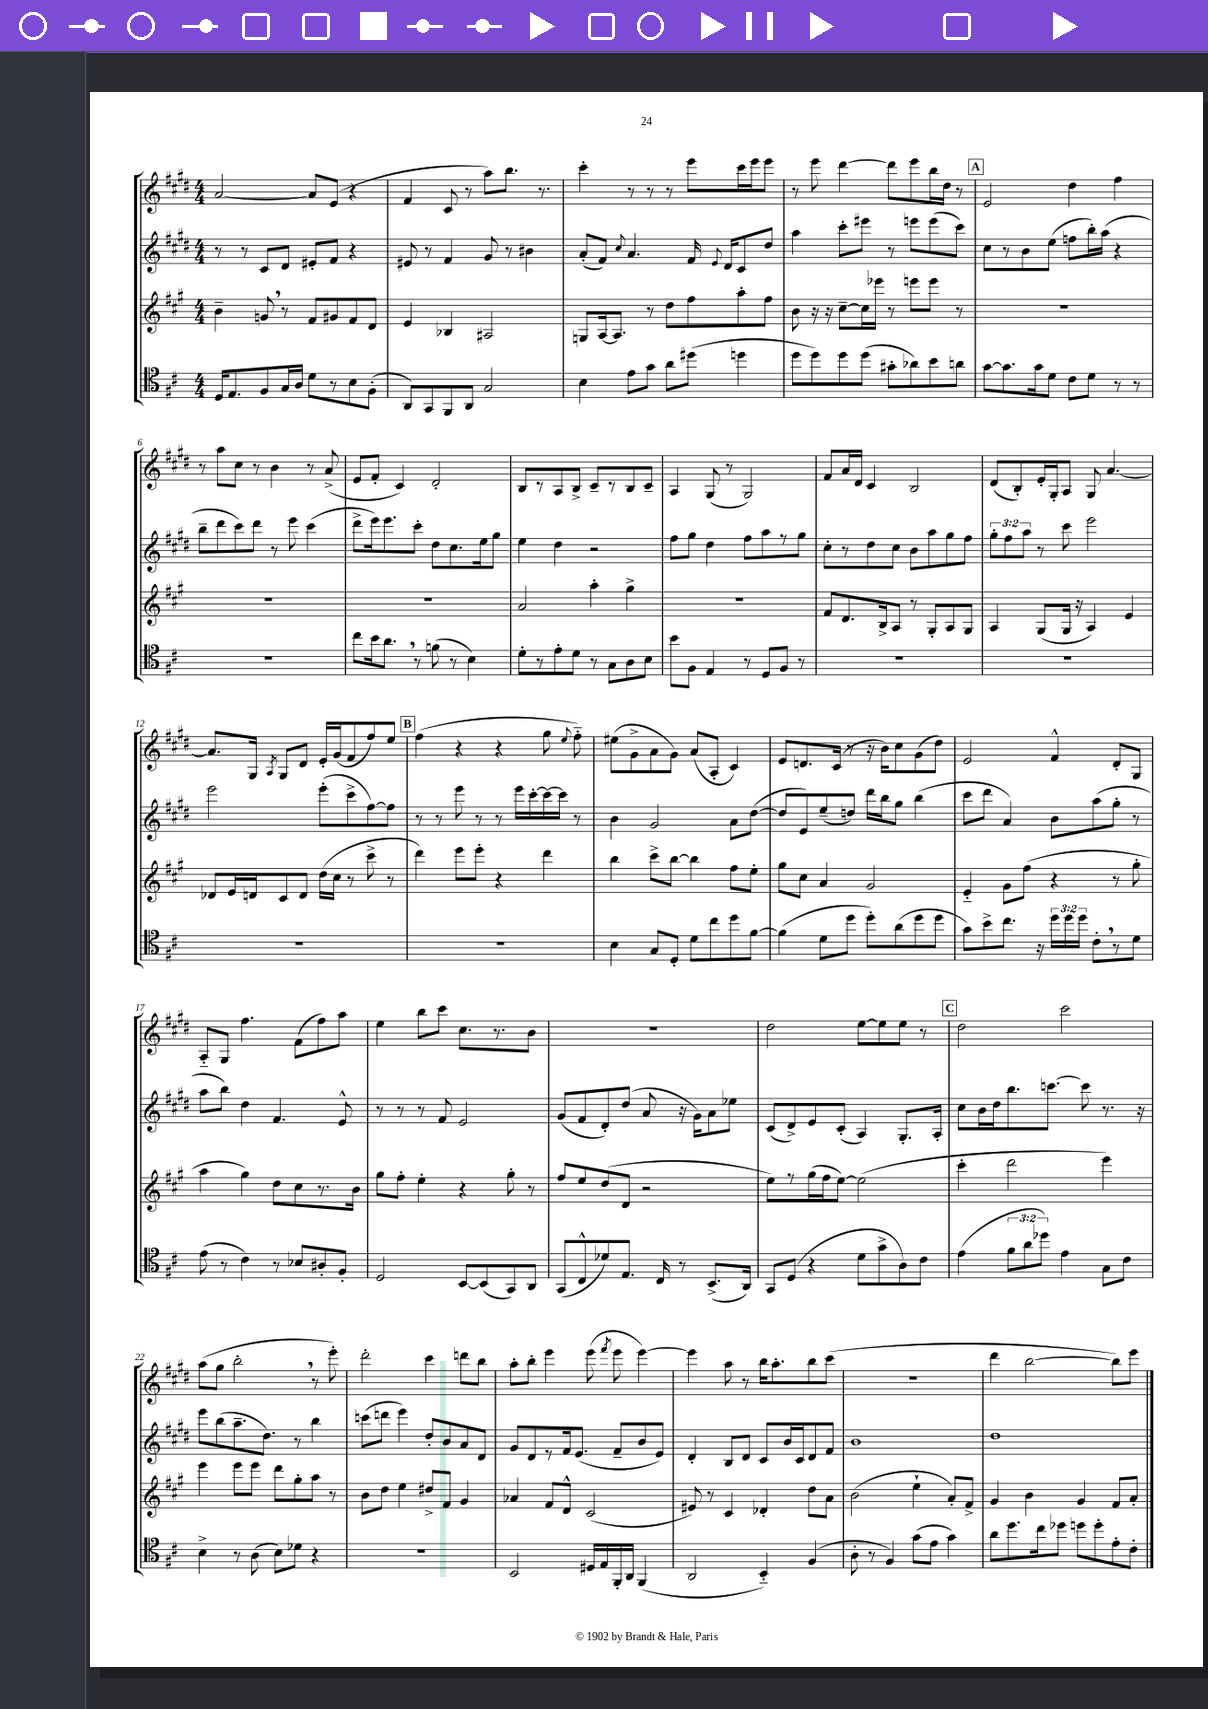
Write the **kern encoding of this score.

**kern	**kern	**kern	**kern
*staff4	*staff3	*staff2	*staff1
*clefC4	*clefG2	*clefG2	*clefG2
*k[f#c#]	*k[f#c#g#]	*k[f#c#g#d#]	*k[f#c#g#d#]
*M4/4	*M4/4	*M4/4	*M4/4
16D	4b~	8r	[2a
8.E	.	.	.
.	.	8r	.
8F#	8g	8c#	.
16G	8r	8d#	.
16A	.	.	.
8d	8f#	8e#'	8a]
8r	8g#	8f#	(8e
8B	8f#	4r	4r
(8F#'	8d	.	.
=	=	=	=
8AA)	4e	8e#	4f#
8GG	.	8r	.
8FF#	4B-	4f#	8c#
8AA	.	.	8r
2G	2A#	8g#	8aa)
.	.	8r	8.bb
.	.	4b#	.
.	.	.	8.r
=	=	=	=
4B	8G	(8a'	4ccc#'
.	[16A	8f#)	.
.	8.A]	.	.
.	.	8qqcc#	.
8e	.	4.a	8r
8g	8r	.	8r
8a	8dd	.	8r
(8dd#	8ff#	16f#	8eee
.	.	8qqe	.
.	.	16d#	.
4dd	8aa'	8c#	16ccc#
.	.	.	16eee
.	8ff#	8dd#	8eee
=	=	=	=
8dd	8b	4aa	8r
8dd)	16r	.	8eee
.	16r	.	.
8dd	[8cc#~	8ccc#'	[4ddd#
(8dd	16cc#]	8eee#	.
.	16eee-	.	.
8g#'	8r	8r	8ddd#]
8a-)	8eee	8eee	8eee
8b	8eee	(8eee	16bb
.	.	.	16dd#
8a	8r	8ccc#)	8r
=	=	=	=
[8g	1r	8cc#	2e
8.g]	.	8r	.
.	.	8b	.
16g	.	.	.
8d	.	(8ee	.
8c#	.	8ff	4dd#
8d	.	16bb')	.
.	.	(16aa	.
8r	.	4r	4ff#
8r	.	.	.
=	=	=	=
1r	1r	8bb~	8r
.	.	8ddd#	8aa
.	.	8ccc#)	8cc#
.	.	8ddd#	8r
.	.	8r	4b
.	.	8eee	.
.	.	(4ccc#	8r
.	.	.	(8a^
=	=	=	=
8cc#	1r	8ddd#^	8e
16b	.	16eee)	8f#'
8.a	.	8.eee	.
.	.	.	4c#)
8r	.	8ccc#'	.
(8f	.	8dd#	2d#'
8r	.	8.cc#	.
4B)	.	.	.
.	.	16ee	.
.	.	8gg#	.
=	=	=	=
8d'	2a	4ee	8B
8r	.	.	8r
8e'	.	4dd#	8A
8d	.	.	8B^
8r	4aa'	2r	8c#~
8G	.	.	8r
8A	4gg#^	.	8B
8B	.	.	8c#~
=	=	=	=
8b	1r	8ff#	4A
8F#	.	8gg#	.
4E	.	4dd#	(8G#
.	.	.	8r
8r	.	8ff#	2G#)
8D	.	8aa	.
8F#	.	8r	.
8r	.	8gg#	.
=	=	=	=
1r	8f#	8cc#'	8f#
.	8.d	8r	16a
.	.	.	16d#
.	.	8dd#	4c#
.	16B^	.	.
.	8A	8cc#	.
.	8r	8b	2B
.	8G#'	8aa	.
.	8A	8gg#	.
.	8G#	8ff#	.
=	=	=	=
1r	4A	12gg#'	(8d#
.	.	12ff#	.
.	.	.	8B')
.	.	12aa	.
.	(8G#	8r	16e'
.	.	.	16G#'
.	16G#	8ccc#	8A
.	16r	.	.
.	4A)	2eee	8G#
.	.	.	[4.a
.	4e	.	.
=	=	=	=
1r	8d-	2eee	8.a]
.	16e	.	.
.	16d	.	16G#
.	.	.	8qA
.	8c#	.	8G#
.	8d	.	8d#
.	(16dd	(8eee'	16e'
.	16cc#	.	(16g#
.	8r	8ccc#^	8f#
.	8ccc#^	[8ff#)	8ff#)
.	8r	8ff#]	8ee
=	=	=	=
1r	4ddd)	8r	(4ff#
.	.	8r	.
.	8eee	8eee	4r
.	8eee'	8r	.
.	4r	8r	4r
.	.	16eee	.
.	.	[16ccc#'	.
.	4ddd	16ccc#_	8gg#
.	.	16ccc#]	.
.	.	.	8qqee
.	.	8r	8ff#'~)
=	=	=	=
4B	4bb	4b	(8ee#
.	.	.	8g#^
8G	8ccc#^	2g#	8a
8D'	[8bb	.	8g#)
8d	4bb]	.	(8a
8cc#	.	.	8A'
8dd	8ff#	8a	4c#)
[8f#	8ee'	([8dd#	.
=	=	=	=
(4f#]	8gg#	8dd#]	8e
.	8cc#	8e)	8.d
8d	4a	(8ee~	.
.	.	.	(16c#
8dd	.	8dd)	8r
8dd')	2g#	16ddd#	16r
.	.	16bb	16b)
(8a	.	8gg#	8cc#
8dd	.	(4bb	(8g#
8dd	.	.	8dd#)
=	=	=	=
8g)	4e'~	8ccc#	2e
8b^	.	8ddd#	.
8.cc#	8g#	4a)	.
.	(8ff#	.	.
16r	.	.	.
24dd	4r	8b	4f#^^
24dd	.	.	.
24dd	.	.	.
8c#'	.	(8aa	.
8r	8r	8gg#'	8d#'
8d	8gg#'	8r	8G#
=	=	=	=
(8e	4aa	8aa	8A'~
8r	.	8bb)	8G#
4c#)	4gg#)	4dd#	4.ff#
8r	8dd	4.f#	.
8B-	8cc#	.	(8f#
8A#'	8.r	.	8ff#)
8F#'	.	8e^^	8aa
.	16b	.	.
=	=	=	=
2D	8gg#	8r	4ee
.	8ff#'	8r	.
.	4ee'	8r	8bb
.	.	8f#	8ccc#
[8BB	4r	2e	8.cc#
(8BB]	.	.	.
.	.	.	8.r
8GG)	8gg#'	.	.
8AA	8r	.	8b
=	=	=	=
(8GG	8ff#	(8g#	1r
8C#^^	8ee	8f#	.
8d-)	(8dd	8d#')	.
8.E	8d	(8dd#	.
.	2r	8a	.
16C#	.	.	.
8r	.	16r	.
.	.	16g#)	.
(8.BB^	.	8a	.
.	.	8ee-	.
16AA)	.	.	.
=	=	=	=
8GG	8ee)	(8c#	2dd#
(8D	8r	8d#^)	.
4r	(16gg#	8e	.
.	16ff#	.	.
.	[8ee)	(8c#'	.
8d	(2ee]	4A)	[8ee
8g^	.	.	8ee]
8A)	.	8.G#'	8ee
8c#	.	.	8r
.	.	16A'	.
=	=	=	=
(4e	4ccc#'	8cc#	2dd#
.	.	16b	.
.	.	16dd#	.
12f#	2ddd	8.bb	.
12a	.	.	.
12dd-)	.	.	.
.	.	[8.ccc	.
4e	.	.	2ccc#
.	.	8ccc]	.
8G	4eee)	8.r	.
8c#	.	.	.
.	.	16r	.
=	=	=	=
4B^	4eee	8eee	(8aa
.	.	(8bb	8gg#
8r	8eee	8.aa~	2bb'
(8A	8eee	.	.
.	.	8.dd#)	.
8B)	8ddd	.	.
8d-	8gg#'	8r	.
4r	8aa	4bb	8r
.	8r	.	8eee')
=	=	=	=
1r	8b	(8ccc	2ddd#'
.	8dd	8ddd	.
.	4ee	4eee)	.
.	8dd#^	8dd#'	4ccc#
.	8f#	8b	.
.	4g#	8a	8ddd
.	.	8d#	8bb
=	=	=	=
2BB	4a-	8g#	8aa'
.	.	8d#	8bb'
.	8f#	8r	4eee
.	8d^^	16f#	.
.	.	(8.e	.
16D#	(2c#	.	(8eee
16E	.	.	.
.	.	.	8qfff#
16FF#'	.	8f#~	8eee
16AA	.	.	.
(4FF#	.	8b	[4eee)
.	.	8e)	.
=	=	=	=
2AA	8e#)	4d#'	4eee]
.	8r	.	.
.	4c#	8B	8aa
.	.	8d#	8r
4BB'~)	4d-'	8c#	16bb
.	.	.	8.aa'
.	.	16b	.
.	.	16c#	.
(4F#	8dd	8d#	8bb
.	8a	8f#	(8ccc#
=	=	=	=
8A'	(2b	1b	1r
8r	.	.	.
4F#)	.	.	.
(8g	4ee`	.	.
8e	.	.	.
4g)	8a')	.	.
.	8f#^	.	.
=	=	=	=
8a	4g#	1dd#	4ddd#
8.dd	.	.	.
.	4b	.	[2bb
16cc#	.	.	.
8dd-	.	.	.
8dd	4g#	.	.
8dd'	.	.	.
8e'	8f#	.	8bb])
8c#'	8a'	.	8eee
==	==	==	==
*-	*-	*-	*-
